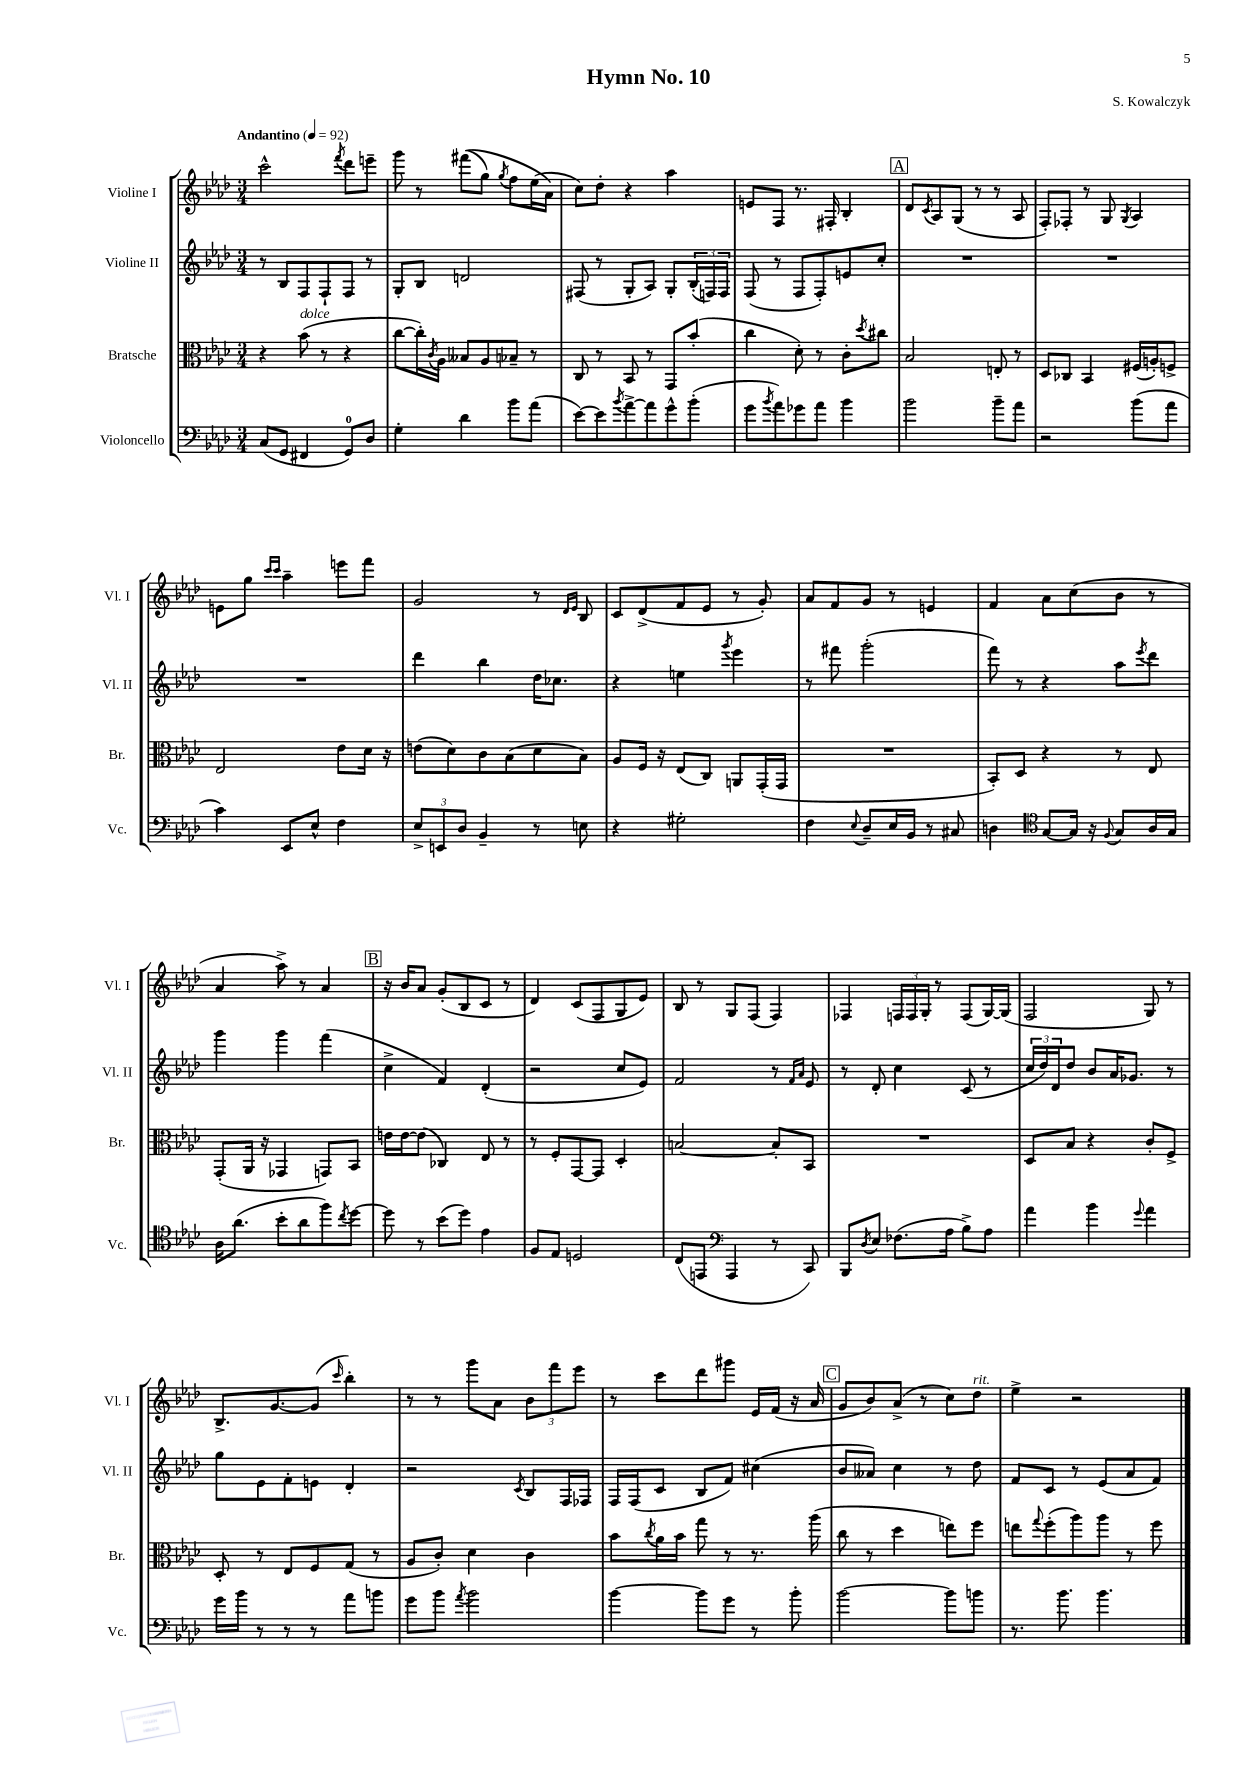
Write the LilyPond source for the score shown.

\header { title = "Hymn No. 10" composer = "S. Kowalczyk" }
<<
\new StaffGroup <<
\new Staff = "s0" \with { instrumentName = "Violine I" shortInstrumentName = "Vl. I" } {
    \clef treble \key aes \major \numericTimeSignature \time 3/4 \tempo "Andantino" 4 = 92
    c'''2-^ \acciaccatura { f'''8 } des'''8 e'''8-- |
    g'''8 r8 fis'''8(\( g''8) \acciaccatura { g''8 } f''8 ees''16( aes'16\) |
    c''8) des''8-. r4 aes''4 |
    e'8 f8 r8. fis16-. bes4-. |
    \mark \markup { \box "A" } des'8 \acciaccatura { c'8 } aes8 g8( r8 r8 aes8 |
    f8-.) fes8-. r8 g8 \acciaccatura { g8 } aes4 |
    e'8 g''8 \grace { c'''16 c'''16 } aes''4-- e'''8 f'''8 |
    g'2 r8 \grace { des'16 ees'16 } bes8 |
    c'8 des'8->( f'8 ees'8 r8 g'8-.) |
    aes'8 f'8 g'8 r8 e'4 |
    f'4 aes'8 c''8( bes'8 r8 |
    aes'4 aes''8->) r8 aes'4 |
    \mark \markup { \box "B" } r16 bes'16 aes'8 g'8-.( bes8 c'8 r8 |
    des'4) c'8( f8 g8 ees'8) |
    bes8 r8 g8 f8( f4) |
    fes4 \tuplet 3/2 { f16 f16 g16-. } r8 f8( g16~) g16( |
    f2 g8) r8 |
    bes8.-> g'8.~ g'8( \grace { c'''16 } bes''4-.) |
    r8 r8 g'''8 aes'8 \tuplet 3/2 { bes'8 f'''8 ees'''8 } |
    r8 c'''8 des'''8 gis'''8 ees'16 f'16( r16 aes'16 |
    \mark \markup { \box "C" } g'8 bes'8) aes'8->( r8 c''8) des''8^\markup { \italic "rit." } |
    ees''4-> r2 \bar "|." |
}
\new Staff = "s1" \with { instrumentName = "Violine II" shortInstrumentName = "Vl. II" } {
    \clef treble \key aes \major \numericTimeSignature \time 3/4
    r8 bes8 f8 f8-! f8 r8 |
    g8-. bes8 d'2 |
    fis8( r8 g8-. aes8) g8-. \tuplet 3/2 { bes16-.( f16) f16 } |
    f8( r8 f8 f8-.) e'8 c''8-. |
    \mark \markup { \box "A" } R2. |
    R2. |
    R2. |
    des'''4 bes''4 des''16 ces''8. |
    r4 e''4 \acciaccatura { g'''8 } ees'''4 |
    r8 fis'''8 g'''2-.( |
    f'''8) r8 r4 aes''8 \acciaccatura { ees'''8 } des'''8 |
    g'''4 g'''4 f'''4( |
    \mark \markup { \box "B" } c''4-> f'4) des'4-.( |
    r2 c''8 ees'8) |
    f'2 r8 \grace { f'16 aes'16 } ees'8 |
    r8 des'8-. c''4 c'8( r8 |
    \tuplet 3/2 { c''16 des''16) des'16 } des''8 bes'8 aes'16 ges'8. r8 |
    g''8 ees'8 f'8-. e'8 des'4-. |
    r2 \acciaccatura { c'8 } bes8 f16 fes16 |
    f16 f16( c'8 bes8 f'8) cis''4( |
    \mark \markup { \box "C" } bes'8 aeses'8) c''4 r8 des''8 |
    f'8 c'8 r8 ees'8( aes'8 f'8) \bar "|." |
}
\new Staff = "s2" \with { instrumentName = "Bratsche" shortInstrumentName = "Br." } {
    \clef alto \key aes \major \numericTimeSignature \time 3/4
    r4 bes'8^\markup { \italic "dolce" }( r8 r4 |
    c''8~ c''16-.) \acciaccatura { c'8 } aes16 beses8 aes8 bes8-- r8 |
    c8 r8 bes,8 r8 g,8 bes'8-.( |
    c''4 des'8-.) r8 c'8-. \acciaccatura { des''8 } cis''8 |
    \mark \markup { \box "A" } bes2 e8-. r8 |
    des8 ces8 bes,4 fis16( a16-.) f8-> |
    ees2 ees'8 des'16 r16 |
    e'8( des'8) c'8 bes8( des'8 bes8) |
    aes8 f16 r16 ees8( c8) a,8 g,16-.( g,16 |
    R2. |
    bes,8-.) des8 r4 r8 ees8 |
    g,8-.( aes,16 r16 ges,4 g,8) bes,8 |
    \mark \markup { \box "B" } e'16 e'16~ e'8( ces4) ees8 r8 |
    r8 f8-. g,8~ g,8 des4-. |
    b2~ b8-. bes,8 |
    R2. |
    des8 bes8 r4 c'8-. f8-> |
    des8-. r8 ees8 f8 g8( r8 |
    aes8 c'8-.) des'4 c'4 |
    bes'8 \acciaccatura { c''8 } aes'16 bes'16 g''8 r8 r8. aes''16( |
    \mark \markup { \box "C" } c''8 r8 des''4 e''8) f''8 |
    e''8 \appoggiatura { g''8 } f''8-.( aes''8) aes''8 r8 f''8 \bar "|." |
}
\new Staff = "s3" \with { instrumentName = "Violoncello" shortInstrumentName = "Vc." } {
    \clef bass \key aes \major \numericTimeSignature \time 3/4
    c8( g,8 fis,4 g,8-0) des8 |
    g4-. des'4 bes'8 aes'8( |
    ees'8~) ees'8 \acciaccatura { bes'8 } aes'8~-> aes'8 g'8-^ bes'8-.( |
    g'8 \acciaccatura { bes'8 } aes'8) ges'8 aes'8 bes'4 |
    \mark \markup { \box "A" } bes'2 bes'8-- aes'8 |
    r2 bes'8( aes'8 |
    c'4) ees,8 ees8-^ f4 |
    \tuplet 3/2 { ees8-> e,8 des8 } bes,4-- r8 e8 |
    r4 gis2-. |
    f4 \appoggiatura { ees8 } des8-- ees16 bes,16 r8 cis8 |
    d4 \clef tenor g8~ g16 r16 \appoggiatura { f8 } g8 aes16 g16 |
    aes16 aes'8.( bes'8-. aes'8 f''8) \acciaccatura { c''8 } des''8~ |
    \mark \markup { \box "B" } des''8 r8 bes'8( des''8) ees'4 |
    f8 ees8 d2 |
    c8( e,8 \clef bass aes,,4 r8 c,8) |
    bes,,8 \acciaccatura { des8 } ees8 fes8.( aes16 bes8->) aes8 |
    aes'4 bes'4 \appoggiatura { g'8 } aes'4 |
    g'16 bes'16 r8 r8 r8 aes'8 b'8 |
    g'8 bes'8 \acciaccatura { aes'8 } bes'2 |
    bes'4~ bes'8 g'8 r8 bes'8-. |
    \mark \markup { \box "C" } bes'2~ bes'8 b'8 |
    r8. bes'8. bes'4. \bar "|." |
}
>>
>>
\layout { \context { \Score \remove "Bar_number_engraver" } }
